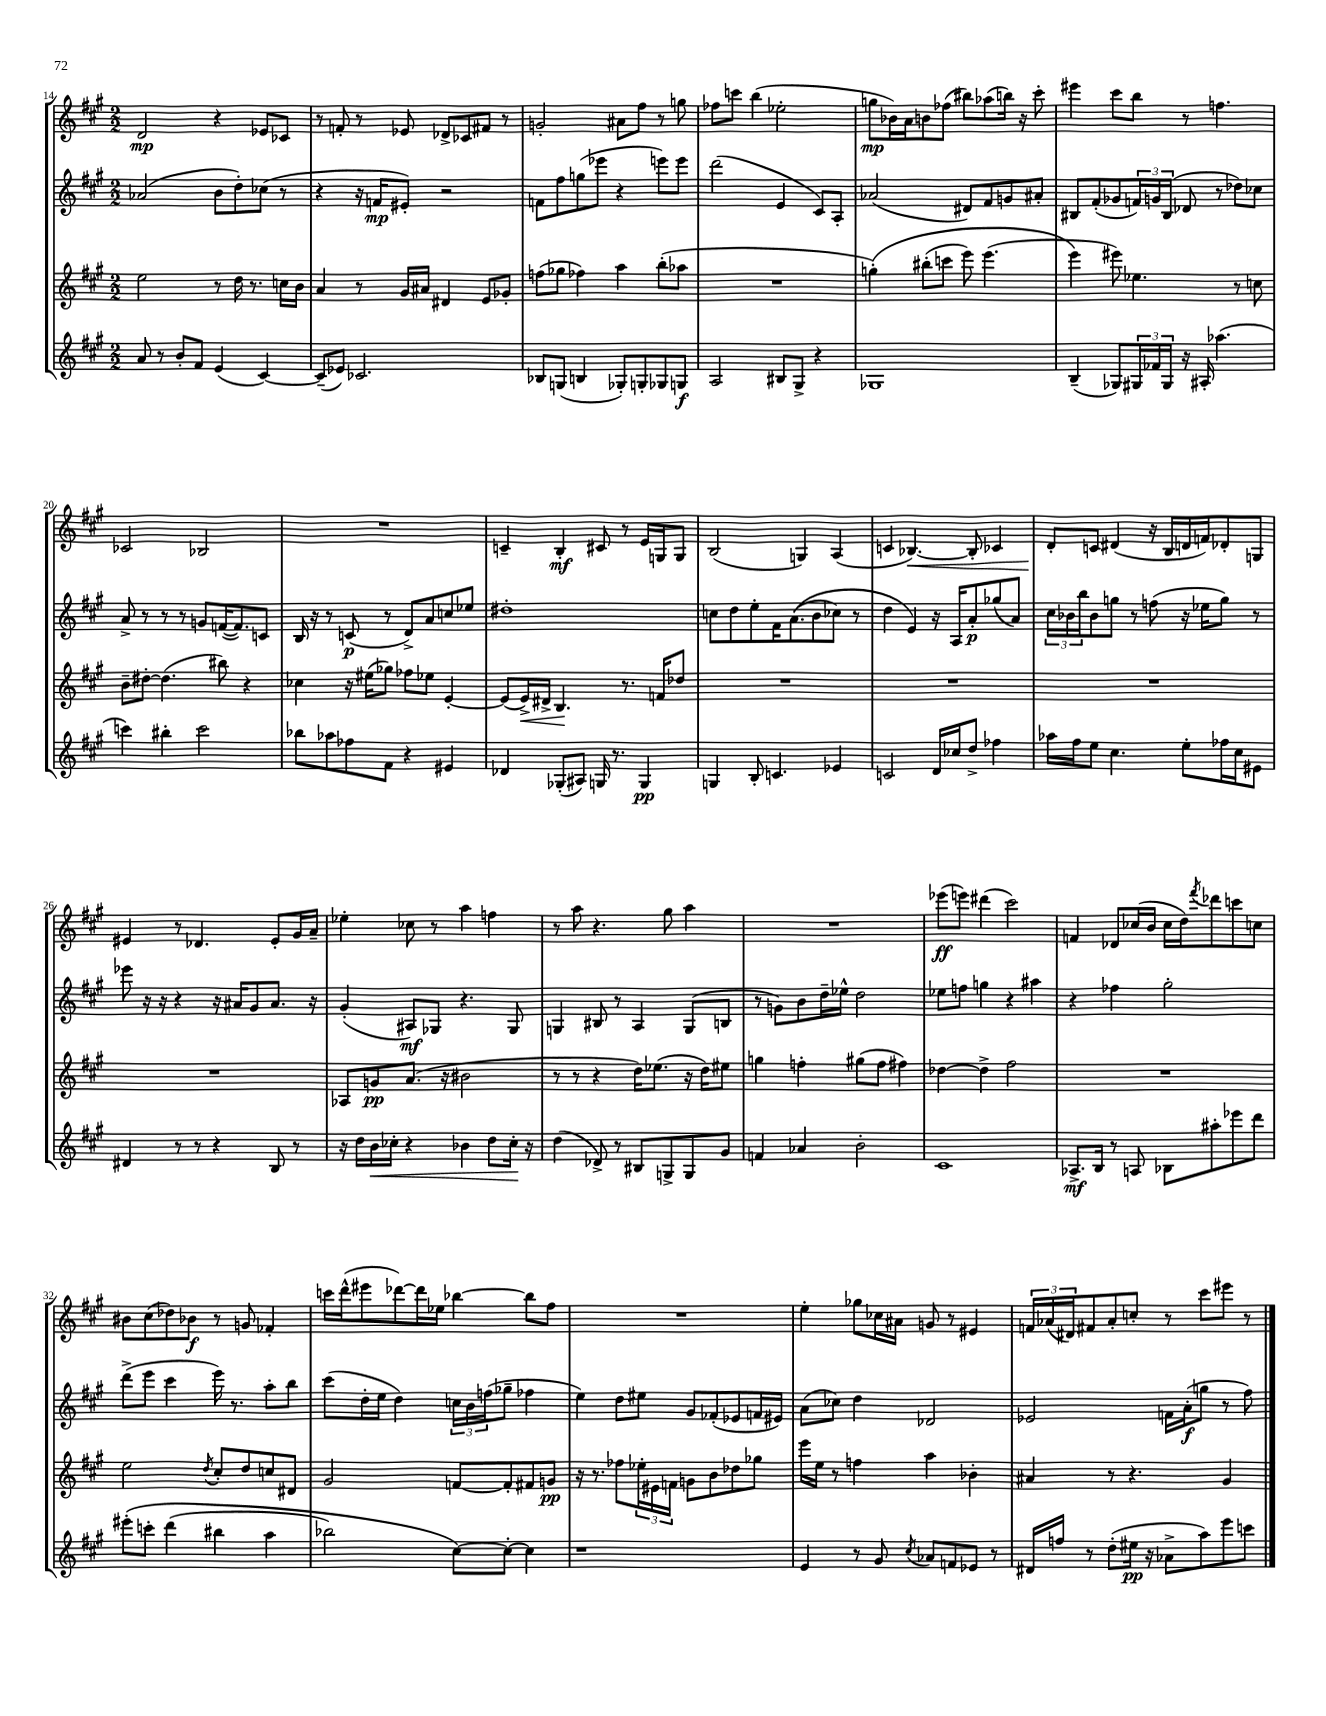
<<
\new StaffGroup <<
\new Staff = "s0" {
    \clef treble \key a \major \numericTimeSignature \time 2/2
    d'2\mp r4 ees'8 ces'8 |
    r8 f'8-. r8 ees'8 des'8-> ces'8 fis'8 r8 |
    g'2-. ais'8 fis''8 r8 g''8 |
    fes''8 c'''8 b''4( ees''2-. |
    g''8\mp bes'16) a'16 b'8 fes''8( bis''8) aes''8( b''16) r16 cis'''8-. |
    eis'''4 cis'''8 b''8 r8 f''4. |
    ces'2 bes2 |
    R1 |
    c'4-- b4-.\mf cis'8 r8 e'16 g16 g8 |
    b2( g4) a4( |
    c'4 bes4.~\<) bes8-. ces'4 |
    d'8-.\! c'8 dis'4( r16 b16 d'16 f'16) des'8-. g8 |
    eis'4 r8 des'4. eis'8-. gis'16 a'16-- |
    ees''4-. ces''8 r8 a''4 f''4 |
    r8 a''8 r4. gis''8 a''4 |
    R1 |
    ees'''8\ff( e'''8) dis'''4( cis'''2) |
    f'4 des'8 ces''16( b'16 ces''16 d''16) \acciaccatura { fis'''8 } des'''8 c'''8 c''8 |
    bis'8 cis''8( des''8) bes'8\f r8 g'8 fes'4-. |
    c'''16 d'''16-^( eis'''8 des'''8~) des'''16 ees''16 bes''4~ bes''8 fis''8 |
    R1 |
    e''4-. ges''8 ces''16 ais'16 g'8 r8 eis'4 |
    \tuplet 3/2 { f'16 aes'16( dis'16) } fis'8 aes'8-. c''8-. r8 cis'''8 eis'''8 r8 \bar "|." |
}
\new Staff = "s1" {
    \clef treble \key a \major \numericTimeSignature \time 2/2
    aes'2( b'8 d''8-.) ces''8( r8 |
    r4 r16 f'16\mp eis'8-.) r2 |
    f'8 fis''8 g''8( ees'''8 r4 e'''8) e'''8 |
    d'''2( e'4 cis'8) a8-. |
    aes'2( dis'8) fis'8 g'8 ais'8-. |
    bis8 fis'8-.( ges'8 \tuplet 3/2 { f'16) g'16 bis16( } des'8 r8 des''8) ces''8 |
    a'8-> r8 r8 r8 g'8 f'16~( f'8.) c'8 |
    b16 r16 r8 c'8\p( r8 d'8->) a'8 c''8 ees''8 |
    dis''1-. |
    c''8 d''8 e''8-. fis'16 a'8.(\( b'8 ces''8) r8 |
    d''4 e'4\) r16 a16 a'8-.\p ges''8( a'8) |
    \tuplet 3/2 { cis''16 bes'16 b''16 } bes'8 g''8 r8 f''8( r16 ees''16 g''8) r8 |
    ees'''8 r16 r16 r4 r16 ais'16 gis'8 ais'8. r16 |
    gis'4-.( ais8\mf) ges8 r4. ges8 |
    g4 bis8 r8 a4 g8( b8 |
    r8 g'8) b'8 d''16-- ees''16-^ d''2 |
    ees''8 f''8 g''4 r4 ais''4 |
    r4 fes''4 gis''2-. |
    d'''8->( e'''8 cis'''4 e'''16) r8. a''8-. b''8 |
    cis'''8( d''16-. e''16 d''4) \tuplet 3/2 { c''16 b'16 f''16( } ges''8-- fes''4 |
    e''4) d''8 eis''8 gis'8 fes'8-.( ees'8 f'16 eis'16) |
    a'8( ces''8) d''4 des'2 |
    ees'2 f'16 a'16-.\f( g''8 r8 fis''8) \bar "|." |
}
\new Staff = "s2" {
    \clef treble \key a \major \numericTimeSignature \time 2/2
    e''2 r8 d''16 r8. c''16 b'16 |
    a'4 r8 gis'16 ais'16 dis'4 e'8 ges'8-. |
    f''8( ges''8 fes''4) a''4 b''8-.( aes''8 |
    R1 |
    g''4-.)\( bis''8-.( c'''8 e'''8) e'''4.( |
    e'''4\) eis'''8) ees''4. r8 c''8 |
    b'8-- dis''8~-. dis''4.( bis''8) r4 |
    ces''4 r16 eis''16( ges''8) fes''8 ees''8 e'4~-. |
    e'8( e'16->\<) dis'16-> b4.\! r8. f'16 des''8 |
    R1 |
    R1 |
    R1 |
    R1 |
    aes8 g'8\pp a'8.( r16 bis'2 |
    r8 r8 r4 d''16) ees''8.( r16 d''16) eis''8 |
    g''4 f''4-. gis''8( f''8 fis''4) |
    des''4~ des''4-> fis''2 |
    R1 |
    e''2 \acciaccatura { d''8 } cis''8-. d''8 c''8 dis'8 |
    gis'2 f'8~ f'8-. fis'8 g'8\pp |
    r16 r8. fes''8 \tuplet 3/2 { ees''16-. eis'16 f'16 } g'8 b'8 des''8 ges''8 |
    e'''16 e''16 r8 f''4 a''4 bes'4-. |
    ais'4 r8 r4. gis'4 \bar "|." |
}
\new Staff = "s3" {
    \clef treble \key a \major \numericTimeSignature \time 2/2
    a'8 r8 b'8-. fis'8 e'4( cis'4~) |
    cis'8--( ees'8) ces'2. |
    bes8 g8( b4 ges8-.) g8-. ges8 g8\f |
    a2 bis8 gis8-> r4 |
    ges1 |
    b4--( ges8) \tuplet 3/2 { gis16 fes'16 gis16 } r16 ais16-. aes''4.( |
    c'''4) bis''4-. c'''2 |
    bes''8 aes''8 fes''8 fis'8 r4 eis'4 |
    des'4 ges8-.( ais8) g16 r8. g4\pp |
    g4 b8-. c'4. ees'4 |
    c'2 d'16 ces''16 d''8-> fes''4 |
    aes''16 fis''16 e''8 cis''4. e''8-. fes''16 cis''16 eis'8 |
    dis'4 r8 r8 r4 b8 r8 |
    r16 d''16 b'16\< ces''16-. r4 bes'4 d''8 ces''16-.\! r16 |
    d''4( des'8->) r8 bis8 g8-> g8 gis'8 |
    f'4 aes'4 b'2-. |
    cis'1 |
    aes8.->\mf b16 r8 a8 bes8 ais''8-. ees'''8 d'''8 |
    eis'''8-.\( c'''8-. d'''4( bis''4 a''4 |
    bes''2) cis''8~\) cis''8~-. cis''4 |
    r1 |
    e'4 r8 gis'8 \acciaccatura { cis''8 } aes'8 f'8 ees'8 r8 |
    dis'16 f''16 r8 d''8-.( eis''16\pp r16 aes'8-> a''8) e'''8 c'''8 \bar "|." |
}
>>
>>
\layout { \context { \Score currentBarNumber = #14 } }
